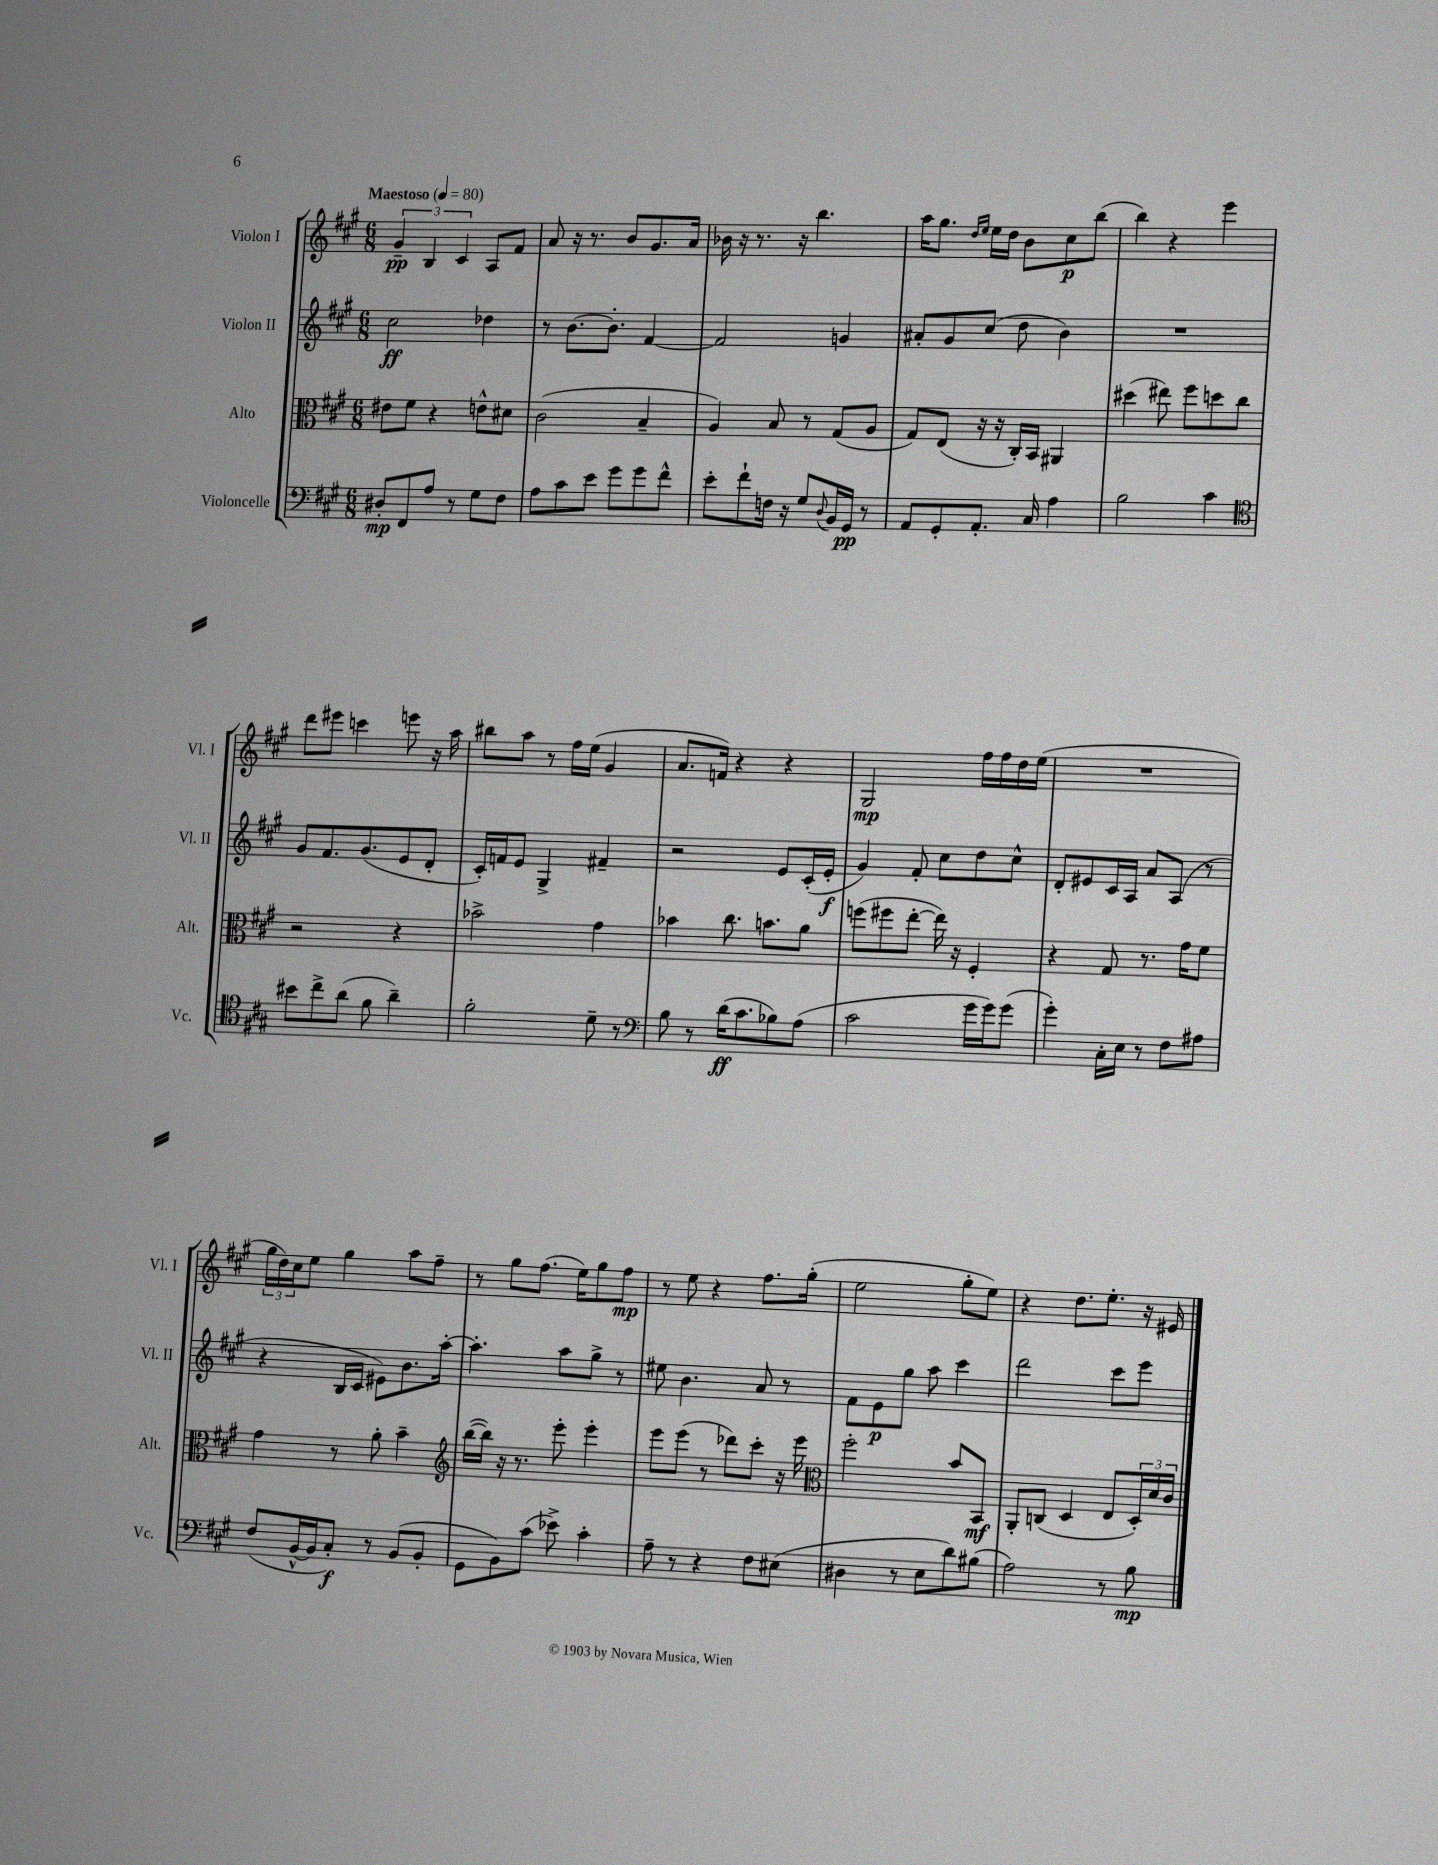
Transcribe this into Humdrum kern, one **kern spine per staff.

**kern	**kern	**kern	**kern
*staff4	*staff3	*staff2	*staff1
*clefF4	*clefC3	*clefG2	*clefG2
*k[f#c#g#]	*k[f#c#g#]	*k[f#c#g#]	*k[f#c#g#]
*M6/8	*M6/8	*M6/8	*M6/8
*MM80	*MM80	*MM80	*MM80
8D#'/L	8e#\L	2cc#\	6g#~/
8FF#/	8f#\J	.	.
.	.	.	6B/
8A/J	4r	.	.
.	.	.	6c#/
8r	.	.	.
8G#\L	8e^^\L	4dd-\	8A/L
8F#\J	8d#\J	.	8f#/J
=	=	=	=
8A\L	(2c#\	8r	8a/
8c#\	.	[8.b\L	16r
.	.	.	8.r
8e\J	.	.	.
.	.	8.b'\]J	.
8g#\L	.	.	8b/L
8g#\	4B~/	[4f#/	8.g#/
8f#^^\J	.	.	.
.	.	.	16a/Jk
=	=	=	=
8e'\L	4A/)	2f#/]	16b-\
.	.	.	16r
8f#`\	.	.	8.r
16F\Jk	8B/	.	.
16r	.	.	16r
8G#/L	8r	.	4.bb\
8qqD/	.	.	.
16BB/L	(8G#/L	4g/	.
16GG#/JJ	.	.	.
8r	8A/J	.	.
=	=	=	=
8AA/L	8G#/L)	8a#'/L	16aa\LK
.	.	.	8.gg#\J
8GG#'/	(8E/J	8g#/	.
.	.	.	16qqdd/LL
.	.	.	16qqee/JJ
8.AA'/J	16r	(8cc#/J	16ee\LL
.	16r	.	16dd\JJ
.	16C#'/LL)	8dd\	8b\L
16C#/	16BB/JJ	.	.
4A\	4AA#/	4b\)	8cc#\
.	.	.	(8bb\J
=	=	=	=
2B\	(4dd#\	2.r	4bb\)
.	8ee#\)	.	4r
.	8ff#\L	.	.
4c#\	8dd\	.	4eee\
.	8cc#\J	.	.
=	=	=	=
*clefC4	*	*	*
8b#\L	2r	8g#/L	8ddd\L
8cc#^\	.	8.f#/	8eee#\J
(8a\J	.	.	4ccc\
.	.	(8.g#/	.
8f#\	.	.	.
4a~\)	4r	8e/	8eee\
.	.	8d'/J	16r
.	.	.	16aa\
=	=	=	=
2f#'\	2b-^\	16c#'/LL)	8bb#\L
.	.	16f/J	.
.	.	8e/J	8aa\J
.	.	4G#^/	8r
.	.	.	16ff#\LL
.	.	.	(16ee\JJ
8d~\	4g#\	4f#~/	4g#/
8r	.	.	.
=	=	=	=
*clefF4	*	*	*
8B\	4b-\	2r	8.a/L
8r	.	.	.
.	.	.	16f/Jk)
(16d\LK	8.cc#\	.	4r
8.c#\	.	.	.
.	8.b\L	.	.
8B-\)	.	8e/L	4r
(8A\J	8a\J	(16c#'/L	.
.	.	16e'/JJ	.
=	=	=	=
2c#\	(8ff\L	4g#/)	2G#/
.	8ff#\	.	.
.	[8ee'\J	8f#'/	.
.	16ee\])	8cc#\L	.
.	16r	.	.
16g#\LL	4F#'/	8dd\	16ff#\LL
16g#\J)	.	.	16ff#\
(8g#\J	.	8cc#^^\J	16dd\
.	.	.	(16ee\JJ
=	=	=	=
4g#'\)	4r	8d'/L	2.r
.	.	8e#/	.
16C#'\LL	8G#/	16c#/L	.
16E\JJ	.	16A/JJ	.
8r	8.r	8a/L	.
8F#\L	.	(8A/J	.
.	16g#\LK	.	.
8A#\J	8f#\J	8r	.
=	=	=	=
(8F#/L	4g#\	4r	24gg#\LL
.	.	.	24dd\)
.	.	.	24cc#\J
[16BB^^/L	.	.	8ee\J
16BB/]J	.	.	.
8C#'/J)	8r	16B/LL	4gg#\
.	.	16c#/JJ	.
8r	8a'\	8e#\L)	.
(8BB/L	4b~\	8.b\	8aa\L
8BB'/J	.	.	8ff#~\J
.	.	[16aa'\Jk	.
=	=	=	=
*	*clefG2	*	*
8GG#\L	([16bb\LL	4.aa'\]	8r
.	16bb\]JJ)	.	.
8BB\)	16r	.	8gg#\L
.	8.r	.	.
(8c#\J	.	.	(8.ff#\J
8e-^\)	8eee'\	8aa\L	.
.	.	.	16ee\LK)
4c#'\	4eee'\	8gg#^\J	8gg#\
.	.	8r	8ff#\J
=	=	=	=
8A~\	8eee\L	8ee#\	8r
8r	(8eee\J	4.b\	8ee\
4r	8r	.	4r
.	8ddd-\L)	.	.
8F#\L	8ccc#'\J	8a/	8.ff#\L
(8E#\J	16r	8r	.
.	16eee\	.	(16gg#'\Jk
=	=	=	=
*	*clefC3	*	*
4D#\	2ff#'\	8f#\L	2ee\
.	.	8e\	.
8r	.	8gg#\J	.
8E\L	.	8aa\	.
8d\)	8b/L	4ccc#\	8gg#'\L
(8B#\J	8BB/J	.	8ee\J)
=	=	=	=
2A\)	8AA'/L	2ddd\	4r
.	(8C/J	.	.
.	4D/	.	8.dd\L
.	.	.	8.ee'\J
8r	8E/L	8ccc#\L	.
8B\	24D'/L)	8eee\J	16r
.	24d/	.	.
.	.	.	16e#/
.	24c#/JJ	.	.
==	==	==	==
*-	*-	*-	*-
